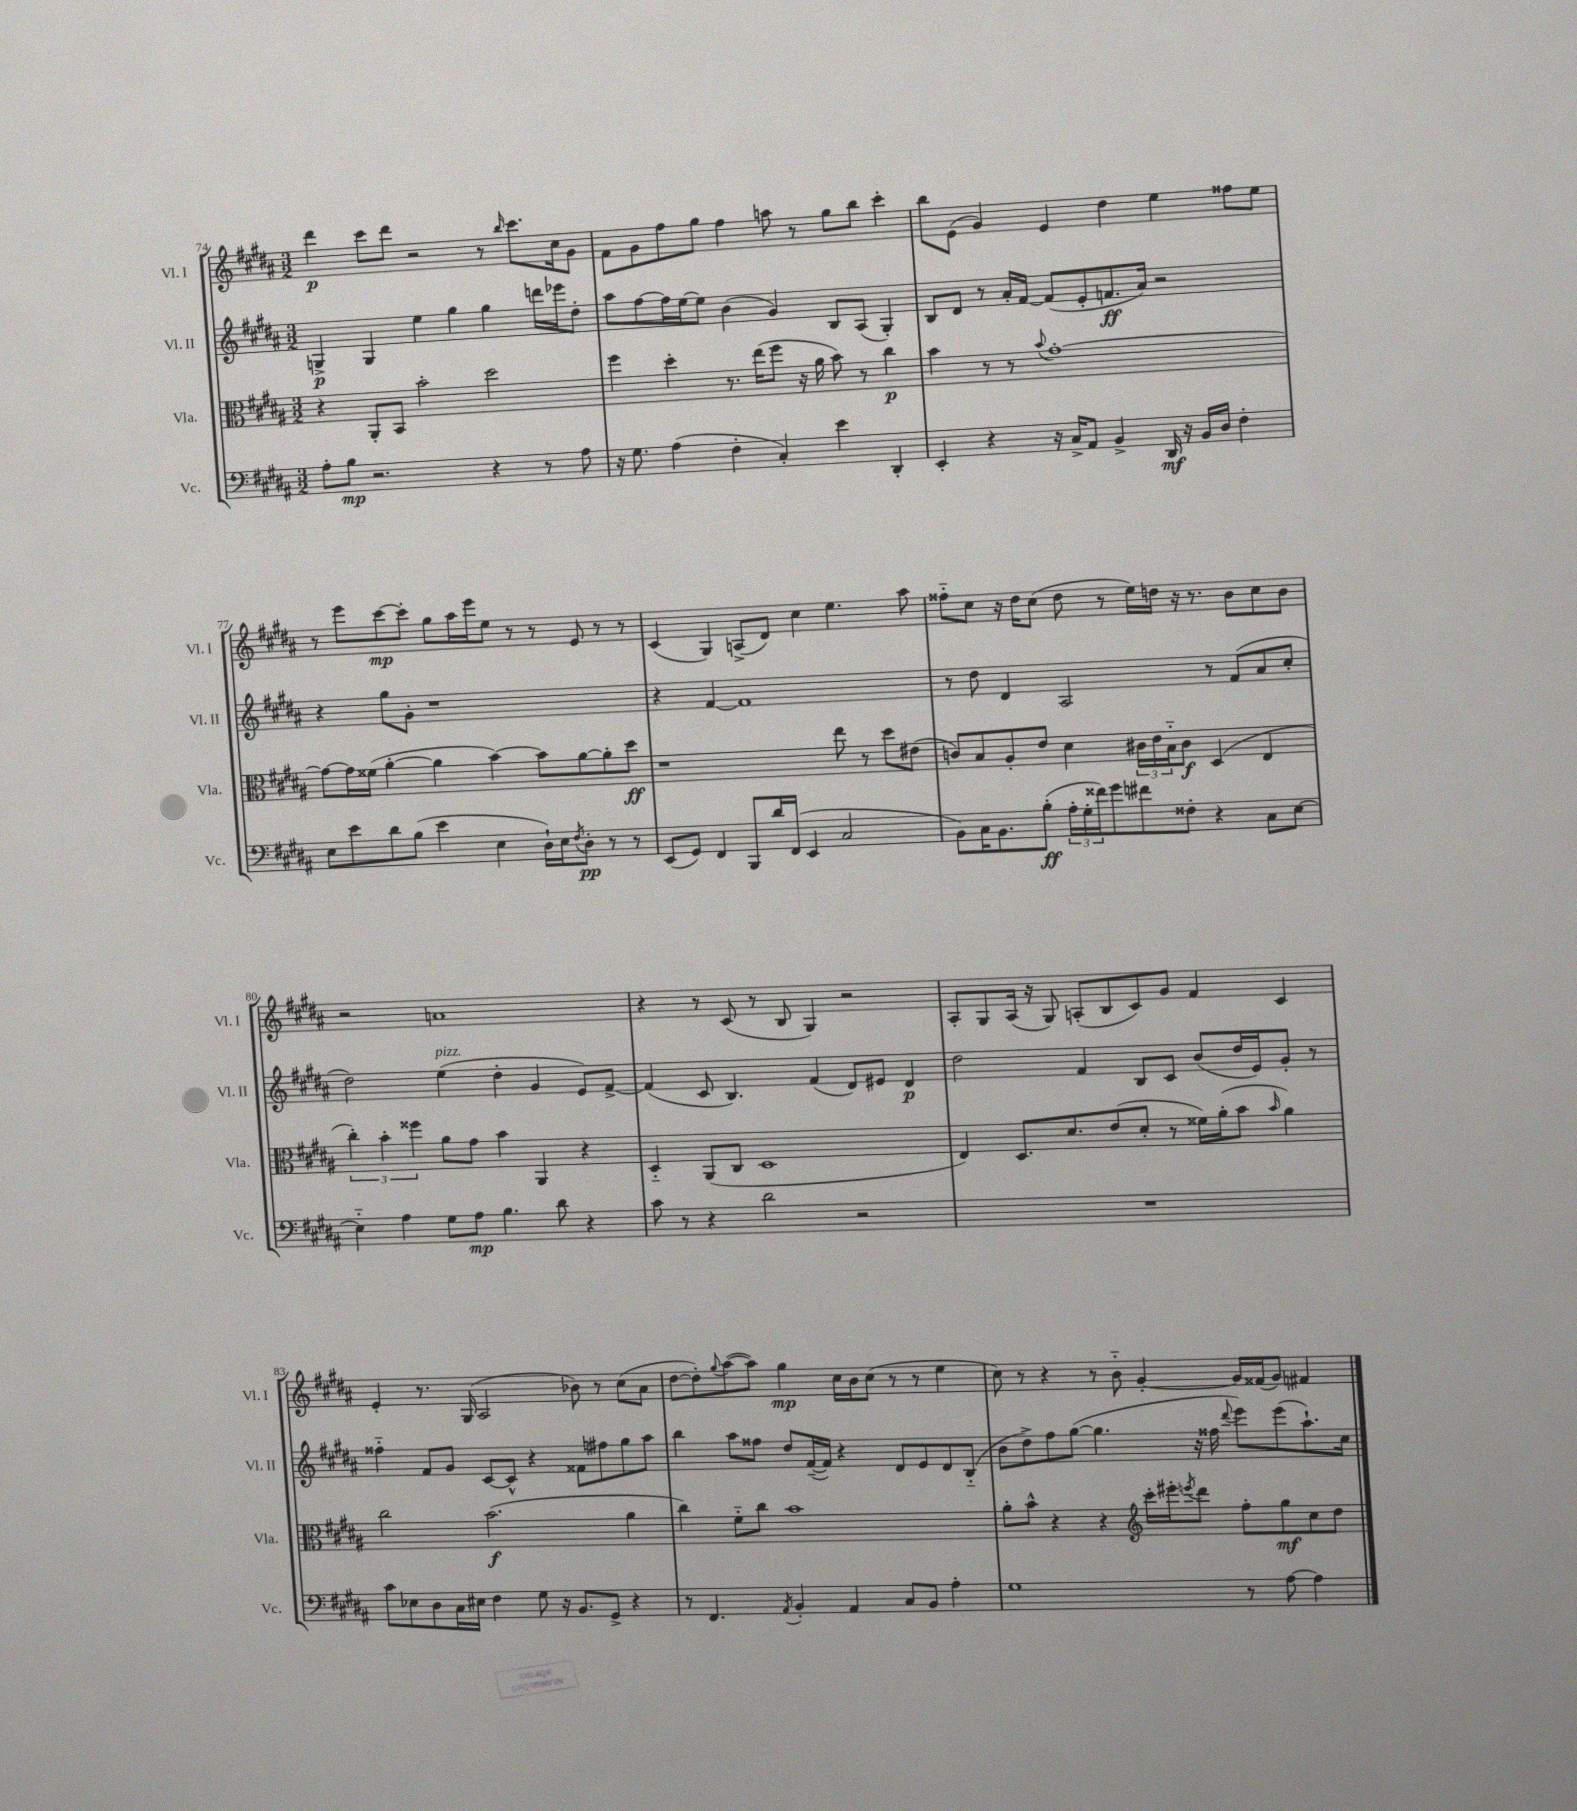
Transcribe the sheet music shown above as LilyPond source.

<<
\new StaffGroup <<
\new Staff = "s0" \with { instrumentName = "Vl. I" shortInstrumentName = "Vl. I" } {
    \clef treble \key b \major \numericTimeSignature \time 3/2
    dis'''4\p cis'''8 dis'''8 r2 r8 \grace { b''16 } cis'''8. cis''16 gis'8 |
    fis'8 gis'8 fis''8 gis''8 fis''4 a''8 r8 gis''8 b''8 cis'''4-. |
    b''8 e'8( gis'4) e'4 dis''4 e''4 fisis''8 e''8 |
    r8 e'''8 cis'''8~\mp cis'''8-. gis''8 ais''16 e'''16 e''8 r8 r8 e'8 r8 r8 |
    cis'4( gis4) a8->( dis'8) cis''4 e''4. ais''8 |
    fisis''8-_ cis''8 r16 dis''16 cis''8( dis''8 r8 e''16) d''16 r16 r8. b'8 cis''8 b'8 |
    r2 a'1 |
    r4 r8 cis'8( r8 b8 gis4) r2 |
    ais8-. gis8 ais16( r16 gis8) a8-.( b8 cis'8) gis'8 fis'4 cis'4 |
    e'4-. r8. gis16( ais2 bes'8) r8 cis''8( ais'8 |
    dis''8~ dis''8-.) \appoggiatura { gis''8 } ais''8~( ais''8) gis''4\mp cis''16 b'16 cis''8( r8 r8 e''4 |
    cis''8) r8 r4 r8 b'8-_ gis'4~-. gis'16 fisis'16( gis'8) fis'4 \bar "|." |
}
\new Staff = "s1" \with { instrumentName = "Vl. II" shortInstrumentName = "Vl. II" } {
    \clef treble \key b \major \numericTimeSignature \time 3/2
    g4->\p g4 e''4 gis''4 gis''4 d'''16 ees'''16 dis''8-. |
    ais''8 fis''8~ fis''16 e''16~ e''8 b'4( gis'4) b8 ais8( gis4-.) |
    b8 dis'8 r8 ais'16-. fis'16~ fis'8( e'8-. f'8.\ff ais'16) r2 |
    r4 gis''8 gis'8-. r1 |
    r4 fis'4~ fis'1 |
    r8 dis''8 dis'4 ais2 r8 fis'8( ais'8 cis''8-. |
    dis''2) e''4^\markup { \italic "pizz." }( dis''4-. gis'4 e'8) fis'8~-> |
    fis'4( cis'8 b4.) fis'4( dis'8) eis'8 dis'4\p |
    dis''2 fis'4 b8 cis'8 b'8( dis''16 e'16) gis'8-. r8 |
    fisis''4-_ fis'8 gis'8 cis'8~ cis'8-^ r4 fisis'8 fis''8 gis''8 ais''8 |
    b''4 ais''8 fisis''8 dis''8 fis'16~--( fis'16) r4 dis'8 e'8 dis'8 b8-_( |
    b'8 dis''8->) fis''8 gis''8~( gis''4. r16 fisis''16 \appoggiatura { dis'''8 } e'''8) e'''8( ais''8.-!) cis''16 \bar "|." |
}
\new Staff = "s2" \with { instrumentName = "Vla." shortInstrumentName = "Vla." } {
    \clef alto \key b \major \numericTimeSignature \time 3/2
    r4 ais,8-. b,8 b'2-. dis''2 |
    fis''4 dis''4-. r8. e''16( fis''8 r16 ais'16 b'8) r8 cis''4\p |
    b'4 r8 r8 \appoggiatura { b'8 } gis'1~-. |
    gis'8~ gis'16 fisis'16( ais'4~-. ais'4 b'4~) b'8 ais'8~ ais'8-. dis''8\ff |
    r1 e''8 r8 dis''8 eis'8( |
    c'8) b8 ais8-. e'8 dis'4 \tuplet 3/2 { cis'16 e'16 b16-_ } cis'8\f dis4( e4 |
    \tuplet 3/2 { cis''4-.) b'4-. fisis''4 } ais'8 gis'8 b'4 ais,4 r4 |
    dis4-_ ais,8( cis8 dis1 |
    e4) dis8. dis'8. e'8( dis'8-. r8 fisis'16) ais'16-.( b'8 \grace { b'16 } ais'4) |
    cis''2 b'2.\f( ais'4 |
    cis''4) fis'8-_ cis''8 b'1 |
    ais'8-. b'8-^ r4 r4 \clef treble cis'''16-. eis'''16-. \acciaccatura { e'''8 } dis'''8 fis''8-. gis''8\mf cis''8 dis''8 \bar "|." |
}
\new Staff = "s3" \with { instrumentName = "Vc." shortInstrumentName = "Vc." } {
    \clef bass \key b \major \numericTimeSignature \time 3/2
    ais8-. b8\mp r2. r4 r8 ais8 |
    r16 gis8. ais4( fis4-. cis4-.) e'4 dis,4-. |
    e,4-. r4 r16 cis16-> ais,8 b,4-> dis,16\mf r16 b,16 dis16 fis4-. |
    e8 e'8 dis'8 b8( e'4 e4 dis16-!) e16 \acciaccatura { fis8 } dis8-.\pp r8 r8 |
    e,8( gis,8) fis,4 b,,8 dis'16 fis,16( e,4 cis2 |
    b,8) cis16 b,8. b8-.\ff( \tuplet 3/2 { ais16-. gis16-. fisis'16) } gis'8 fis'8 fisis8-. r4 cis8 e8~ |
    e4-_ ais4 gis8 ais8\mp b4. dis'8 r4 |
    cis'8 r8 r4 dis'2 r2 |
    R1. |
    cis'8 ees8 dis8 cis16 eis16 fis4 gis8 r16 b,8. gis,8-> r4 |
    r8 fis,4. \acciaccatura { ais,8 } b,4-. ais,4 cis8 b,8 ais4-. |
    gis1 r8 ais8~ ais4 \bar "|." |
}
>>
>>
\layout { \context { \Score currentBarNumber = #74 } }
